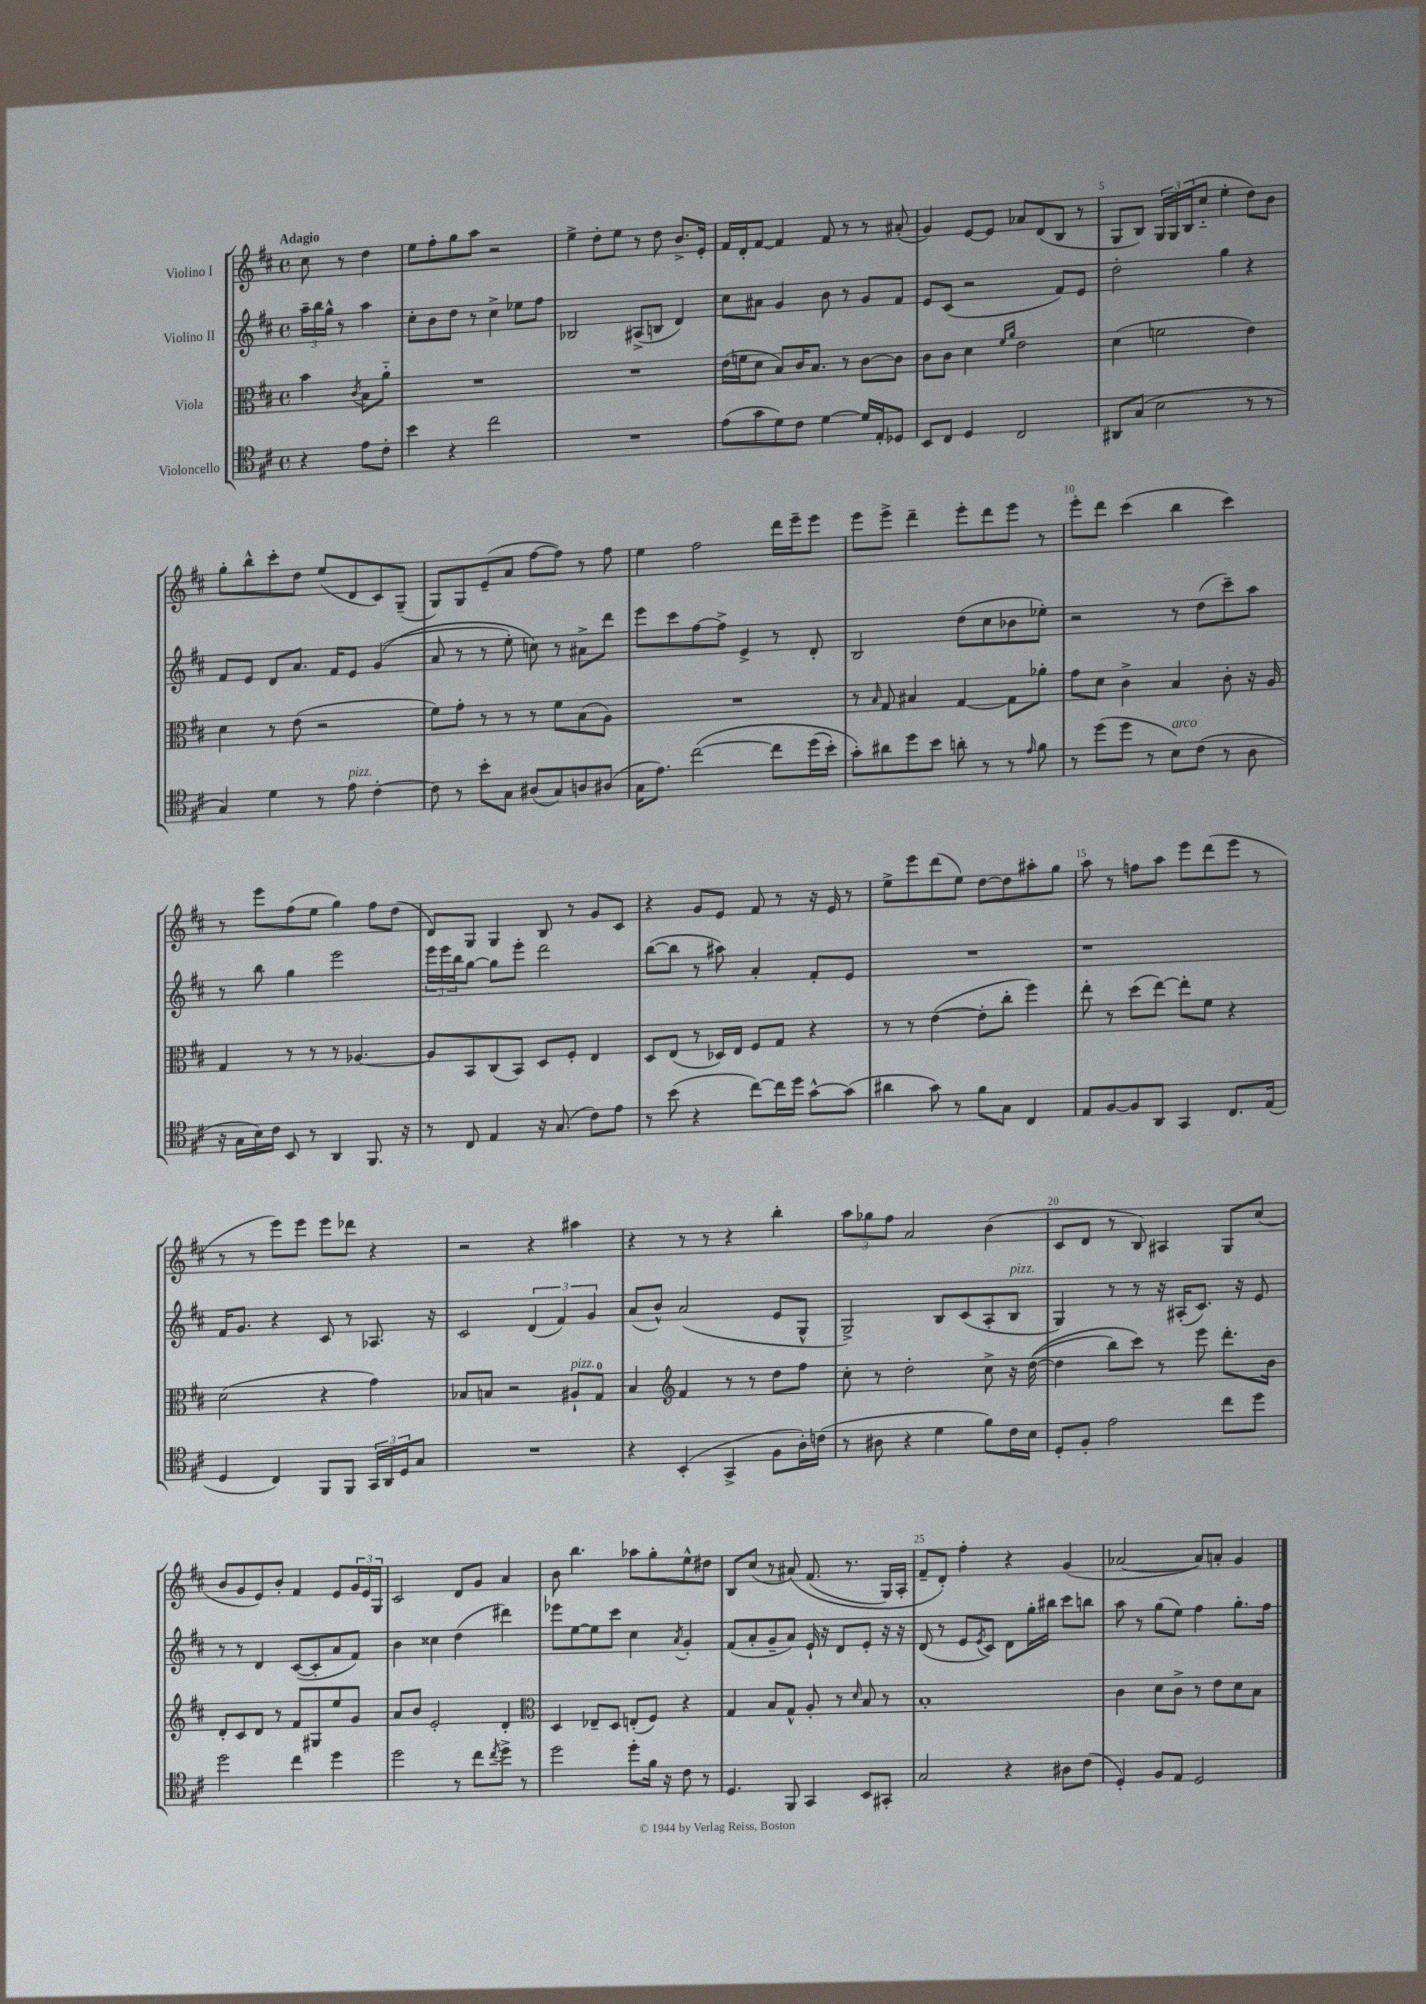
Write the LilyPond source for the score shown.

<<
\new StaffGroup <<
\new Staff = "s0" \with { instrumentName = "Violino I" } {
    \clef treble \key d \major \defaultTimeSignature \time 4/4 \partial 2 \tempo "Adagio"
    cis''8 r8 d''4 |
    e''8 fis''8-. g''8 a''8 r2 |
    e''4-> d''8-. e''8 r8 d''8 b'8.-> e'16-. |
    fis'16 d'16-. fis'8~ fis'4 fis'8 r8 r8 ais'8-.( |
    g'4) e'8~ e'8 aes'8 d'8( b8 r8 |
    g8 b8) \tuplet 3/2 { g16 g16 b16( } cis''8-_ e''4-. d''8) b'8 |
    g''8-. b''8-^ cis'''8-. d''8 e''8( d'8 cis'8) g8--( |
    g8) g8 e'8--( a'8 fis''8~ fis''8) r8 fis''8 |
    e''4 fis''2 d'''16 e'''16-- e'''8 |
    e'''8 e'''8-> d'''4-- e'''8-. d'''8 e'''8 r8 |
    e'''8-. d'''8 cis'''4( b''4 cis'''4) |
    r8 e'''8 fis''8( e''8 g''4) fis''8 d''8( |
    d'8) g8 g4 b8 r8 g'8 cis'8 |
    r4 g'8 e'8 fis'8 r8 r16 e'16 r8 |
    e''8-> e'''8 d'''8( e''8) d''8~ d''8 ais''8-. g''8 |
    a''8 r8 f''8 a''8 e'''8 d'''8( e'''8 r8 |
    r8 r8 e'''8) e'''8 e'''8 des'''8 r4 |
    r2 r4 ais''4 |
    r4 r8 r8 r4 b''4-. |
    \tuplet 3/2 { a''8 ges''8 fis''8 } a'2 b'4( |
    cis'8 d'8 r8 b8) ais4 g8 cis''8( |
    b'8 g'8 e'8) b'8-. fis'4 e'8 \tuplet 3/2 { g'16 e'16 g16 } |
    cis'2 d'8 g'8 a'4 |
    b'8 b''4. aes''8 g''8-. e''8-^ dis''8 |
    b8 cis''8( r8 ais'8)\( fis'8.( r8. g16) a16-. |
    fis'8-- d'8-.\) fis''4-. r4 g'4( |
    aes'2~ aes'8) a'8-. g'4 \bar "|." |
}
\new Staff = "s1" \with { instrumentName = "Violino II" } {
    \clef treble \key d \major \defaultTimeSignature \time 4/4 \partial 2
    \tuplet 3/2 { a''16-- b''16 g''16-^ } r8 a''4 |
    cis''8-. b'8 d''8 r8 cis''4-> ees''8 fis''8 |
    bes2 ais8->( b8 d'4) |
    cis''8 ais'8 g'4 b'8 r8 g'8 fis'8 |
    e'8 cis'8( r2 fis'8) e'8 |
    d''2-. g''4 r4 |
    fis'8 e'8 d'8 a'8. fis'16 e'8 g'4(\( |
    a'8 r8 r8 e''8-.) c''8\) r8 ais'8-> d'''8 |
    e'''8 cis'''8 fis''8~ fis''8-> e'4-> r8 d'8-. |
    b2 d''8( cis''8 bes'8 ees''8-.) |
    r2 r8 d''8( cis'''8--) a''8 |
    r8 b''8 g''4 e'''2 |
    \tuplet 3/2 { e'''16 e'''16 b''16 } g''8~ g''8 e'''8-. d'''2 |
    b''8~( b''8 r8 ais''8) a'4-. fis'8-. e'8 |
    R1 |
    r1 |
    fis'16 g'8. r4 cis'8 r8 aes8. r16 |
    cis'2 \tuplet 3/2 { d'4( fis'4) g'4 } |
    a'8( b'8-^) a'2( e'8 g8-^ |
    g2->) b8 cis'8( a8-. b8^\markup { \italic "pizz." } |
    g4) r8 r8 r16 ais16-.( cis'8.) r16 e'8 |
    r8 r8 d'4 cis'8~( cis'8-. a'8 fis'8) |
    b'4 cisis''4 d''4( dis'''4) |
    ees'''8 e''8~ e''8 cis'''8 cis''4 \acciaccatura { a'8 } g'4-. |
    fis'8( a'8-. g'8-- a'8) e'16-! r16 d'8 e'8-. r16 r16 |
    d'8( r8 e'8 \acciaccatura { e'8 } cis'8) d'8 g''16-. bis''16 cis'''8 b''8 |
    a''8 r8 g''8( e''8) fis''4 g''8.-. fis''16 \bar "|." |
}
\new Staff = "s2" \with { instrumentName = "Viola" } {
    \clef alto \key d \major \defaultTimeSignature \time 4/4 \partial 2
    b'4 \acciaccatura { cis'8 } b8 a'8-_ |
    R1 |
    R1 |
    e'16( f'16 d'8 b8) cis'16 b8. r8 cis'8~ cis'8 |
    cis'8 cis'8 d'4 \grace { fis'16 a'16 } e'2 |
    d'4( f'2 e'4) |
    d'4 r8 e'8( r2 |
    fis'8) g'8-. r8 r8 r8 fis'8 b8( a8) |
    R1 |
    r8 \grace { b16 } g8 bis4 g4~ g8 aes'8-. |
    g'8 d'8 cis'4-> b4 cis'8-. r16 a16 |
    g4 r8 r8 r8 aes4.~ |
    aes8 b,8 cis8( b,8) d8 fis8-. e4 |
    d8 e8( r8 des16) e16 fis8 g8 r4 |
    r8 r8 e'4~( e'8-. cis''8-. fis''4) |
    e''8-. r8 d''8( e''8~) e''8-. fis'8 r4 |
    d'2( r4 g'4) |
    bes8 b8 r2 ais8-!^\markup { \italic "pizz." } g8-0 |
    b4 \clef treble fis'4 r8 r8 d''8 fis''8 |
    cis''8-. r8 d''2-. cis''8-> r16 d''16~(\( |
    d''4 b''8) cis'''8\) r8 e'''8 d'''8.-. b'16 |
    d'8-. cis'8 d'8 r8 fis'8 gis8 e''8 g'8 |
    a'8 b'8 e'2-. d'4-. |
    \clef alto d4 ees8-- d8 e8-.( fis8) r4 |
    g4 b8 g8-^ a8-. r8 \grace { d'16 } b8 r8 |
    b1-. |
    cis'4 d'8 cis'8-> r8 e'8 d'8 b8 \bar "|." |
}
\new Staff = "s3" \with { instrumentName = "Violoncello" } {
    \clef tenor \key d \major \defaultTimeSignature \time 4/4 \partial 2
    r4 e'8 cis'8-. |
    b'4 r4 cis''2 |
    R1 |
    e'8( g'8 d'8) cis'8 d'4~ d'16 e16-. des8 |
    b,8 cis8 d4 cis2 |
    ais,8 g8( b2 r8 r8 |
    g4) d'4 r8 e'8^\markup { \italic "pizz." } cis'4~-. |
    cis'8 r8 b'8-. g8 ais8( g8) a8 ais8( |
    g16 e'8.) cis''2~\( cis''8 d''16( b'16-.) |
    g'8-.\) ais'8 d''8 b'8 a'8-. r8 r8 \grace { e'16 } fis'8 |
    r8 d''8( d''8 r8 b8^\markup { \italic "arco" }) cis'8( r8 a8 |
    r16 g16 b16) cis'16 b,8 r8 a,4 fis,8. r16 |
    r8 cis8 e4 r16 g8.( cis'8) e'8 |
    r8 b'8( r4 cis''8~) cis''16 d''16 g'8~-^ g'8( |
    ais'4 g'8) r8 fis'8 g8 cis4 |
    e8 fis8~ fis8 a,8 g,4 cis8. e16( |
    d4 cis4) fis,8 fis,8 \tuplet 3/2 { g,16 a,16 d16 } g8 |
    R1 |
    r4 b,4-.( g,4-> fis8 a16-.) c'16( |
    r8 ais8 r4 d'4 fis'8) cis'16 b16 |
    d8-. fis8-. e'2 cis''8 d''8 |
    d''2 cis''4 d''4 |
    d''2 r8 cis''8 \acciaccatura { cis''8 } d''8-> r8 |
    d''2 d''8-. fis'16 r16 cis'8 r8 |
    d4. fis,8 g,4 b,8 gis,8-. |
    g2 r4 ais8 cis'8( |
    d4-.) fis8 e8 d2 \bar "|." |
}
>>
>>
\layout { \context { \Score \override BarNumber.break-visibility = ##(#f #t #t) barNumberVisibility = #(every-nth-bar-number-visible 5) } }
